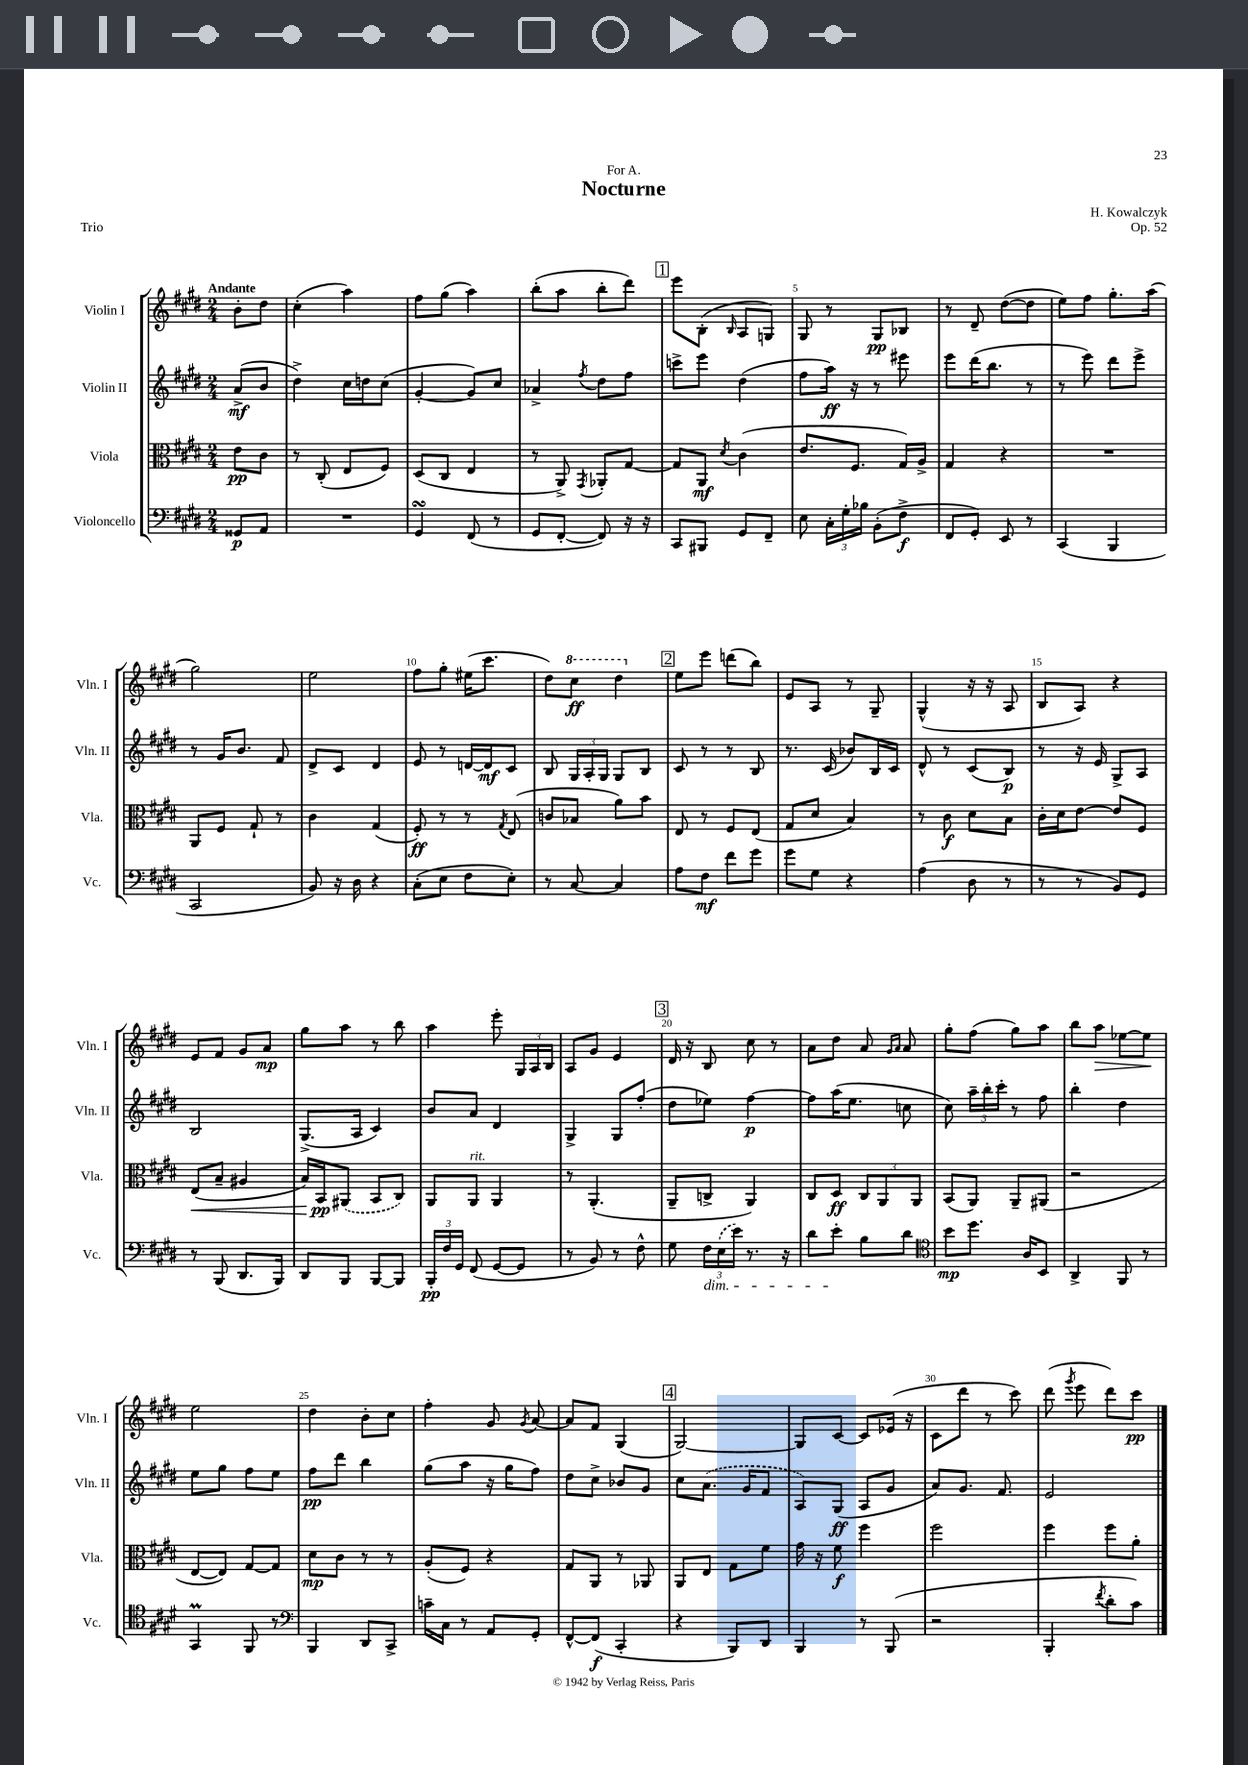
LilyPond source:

\header { title = "Nocturne" composer = "H. Kowalczyk" dedication = "For A." opus = "Op. 52" piece = "Trio" }
<<
\new StaffGroup <<
\new Staff = "s0" \with { instrumentName = "Violin I" shortInstrumentName = "Vln. I" } {
    \clef treble \key e \major \numericTimeSignature \time 2/4 \partial 4 \tempo "Andante"
    \autoBeamOff b'8[-. dis''8] |
    cis''4-.( a''4) |
    fis''8[ gis''8]( a''4) |
    b''8[-.( a''8] b''8[-. dis'''8]) |
    \mark \markup { \box "1" } e'''8[ b8]-.( \grace { b16 } a8[ g8]) |
    gis8 r8 gis8[\pp bes8] |
    r8 dis'8-- dis''8[~( dis''8] |
    e''8[) fis''8] gis''8.[-. a''16]( |
    gis''2) |
    e''2 |
    fis''8[ gis''8]-. eis''16[( cis'''8.] |
    dis''8[) \ottava #1 cis'''8]\ff dis'''4 \ottava #0 |
    \mark \markup { \box "2" } e''8[ e'''8] d'''8[( b''8]) |
    e'8[ a8] r8 gis8-- |
    gis4-^( r16 r16 a8 |
    b8[ a8]) r4 |
    e'8[ fis'8] gis'8[ a'8]\mp |
    gis''8[ a''8] r8 b''8 |
    a''4 e'''8-. \tuplet 3/2 { gis16[ a16 b16] } |
    a8[ gis'8] e'4 |
    \mark \markup { \box "3" } dis'16 r16 b8 cis''8 r8 |
    a'8[ dis''8] a'8 \grace { gis'16[ a'16] } a'8 |
    gis''8[-. fis''8]( gis''8[) a''8] |
    b''8[ a''8]\> ees''8[~ ees''8]\! |
    e''2 |
    dis''4 b'8[-. cis''8] |
    fis''4-. gis'8 \acciaccatura { gis'8 } a'8~ |
    a'8[ fis'8] gis4( |
    \mark \markup { \box "4" } gis2~) |
    gis8[ cis'8]~ cis'8[ ees'16]( r16 |
    cis'8[ dis'''8] r8 cis'''8) |
    dis'''8( \acciaccatura { gis'''8 } e'''8 dis'''8[) cis'''8]\pp \bar "|." |
}
\new Staff = "s1" \with { instrumentName = "Violin II" shortInstrumentName = "Vln. II" } {
    \clef treble \key e \major \numericTimeSignature \time 2/4 \partial 4
    \autoBeamOff a'8[->\mf( b'8] |
    dis''4->) cis''16[ d''16 cis''8]( |
    gis'4~-. gis'8[) cis''8] |
    aes'4-> \acciaccatura { fis''8 } dis''8[ fis''8] |
    \mark \markup { \box "1" } c'''8[-> e'''8] dis''4( |
    fis''8[ a''16]\ff) r16 r8 eis'''8 |
    e'''8[ dis'''16( b''8.] r8 |
    r8 e'''8) dis'''8[ e'''8]-> |
    r8 gis'16[ b'8.] fis'8 |
    dis'8[-> cis'8] dis'4 |
    e'8 r8 d'16[~ d'16\mf cis'8] |
    b8 \tuplet 3/2 { gis16[ a16-. gis16] } gis8[ b8] |
    \mark \markup { \box "2" } cis'8 r8 r8 b8 |
    r8. cis'16( bes'8[) b16 cis'16] |
    dis'8-^ r8 cis'8[( b8]\p) |
    r8 r16 e'16 gis8[-> a8] |
    b2 |
    gis8.[->( a16] cis'4) |
    b'8[ a'8] dis'4 |
    gis4-> gis8[ fis''8]-.( |
    \mark \markup { \box "3" } dis''8[ ees''8]) fis''4~\p |
    fis''8[ a''16( e''8.] c''8 |
    cis''8) \tuplet 3/2 { a''16[-- b''16-. cis'''16]-. } r8 fis''8 |
    b''4-. dis''4 |
    e''8[ gis''8] fis''8[ e''8] |
    fis''8[\pp dis'''8] b''4 |
    gis''8[( a''8] r16 gis''16[ fis''8]) |
    dis''8[ cis''8]-> bes'8[ gis'8] |
    \mark \markup { \box "4" } cis''8[ \once \slurDashed a'8.]( gis'16[ fis'8] |
    a8[) gis8]\ff( a8[ gis'8] |
    a'8[) gis'8.] fis'8. |
    e'2 \bar "|." |
}
\new Staff = "s2" \with { instrumentName = "Viola" shortInstrumentName = "Vla." } {
    \clef alto \key e \major \numericTimeSignature \time 2/4 \partial 4
    \autoBeamOff e'8[\pp cis'8] |
    r8 cis8-.( e8[ fis8]) |
    dis8[( cis8] e4 |
    r8 a,8->) \acciaccatura { gis,8 } aes,8[-. gis8]~ |
    \mark \markup { \box "1" } gis8[ a,8]\mf \acciaccatura { dis'8 } cis'4( |
    e'8.[ fis8.] gis16[) a16]-> |
    gis4 r4 |
    R2 |
    a,8[ fis8] gis8-! r8 |
    cis'4 gis4( |
    fis8-.\ff) r8 r8 \acciaccatura { gis8 } e8( |
    c'8[ bes8] a'8[) b'8] |
    \mark \markup { \box "2" } e8 r8 fis8[ e8]( |
    gis8[ dis'8] b4) |
    r8 cis'8\f dis'8[ b8] |
    cis'16[-. dis'16 e'8]~ e'8[ fis8] |
    e8[\<( b8]-- ais4 |
    b16[) b,16\pp\! \once \slurDashed ais,8]( b,8[ cis8]) |
    a,8[ a,8]^\markup { \italic "rit." } a,4 |
    r8 a,4.-.( |
    \mark \markup { \box "3" } a,8[-- c8]-> a,4) |
    cis8[ dis8]\ff \tuplet 3/2 { cis8[ a,8 a,8] } |
    b,8[( a,8]) a,8[-- ais,8]( |
    r2 |
    e8[~ e8]) gis8[~ gis8] |
    dis'8[\mp cis'8] r8 r8 |
    a8[-.( fis8]) r4 |
    gis8[ a,8] r8 aes,8 |
    \mark \markup { \box "4" } a,8[ e8] gis8[ fis'8] |
    gis'16 r16 fis'8\f fis''4 |
    fis''2 |
    fis''4 fis''8[ a'8]-. \bar "|." |
}
\new Staff = "s3" \with { instrumentName = "Violoncello" shortInstrumentName = "Vc." } {
    \clef bass \key e \major \numericTimeSignature \time 2/4 \partial 4
    \autoBeamOff gisis,8[\p a,8] |
    R2 |
    gis,4\turn fis,8( r8 |
    gis,8[ fis,8]~-. fis,8) r16 r16 |
    \mark \markup { \box "1" } cis,8[ bis,,8] gis,8[ fis,8]-- |
    e8 \tuplet 3/2 { cis16[-. gis16-. bes16] } b,8[-.( fis8]->\f |
    fis,8[ gis,8]-.) e,8 r8 |
    cis,4( b,,4 |
    cis,2 |
    b,8) r16 dis16 r4 |
    cis8[-.( e8] fis8[ e8]-.) |
    r8 cis8~ cis4 |
    \mark \markup { \box "2" } a8[ fis8]\mf fis'8[ gis'8] |
    gis'8[ gis8] r4 |
    a4( dis8 r8 |
    r8 r8 b,8[) gis,8] |
    r8 b,,8( dis,8.[ b,,16]) |
    dis,8[ b,,8] b,,8[~ b,,8] |
    \tuplet 3/2 { b,,16[-.\pp fis16 gis,16] } fis,8( gis,8[~ gis,8] |
    r8 b,8) r8 fis8-^ |
    \mark \markup { \box "3" } gis8 \tuplet 3/2 { fis16[\dim \once \slurDashed e16( e'16]) } r8. r16 |
    dis'8[ e'8]-.\! b8[ dis'8] |
    \clef tenor b'8[\mp dis''8.] a16[ b,8] |
    a,4-> fis,8 r8 |
    gis,4\prall fis,8 r8 |
    \clef bass b,,4 dis,8[ cis,8]-> |
    c'16[-- cis16] r8 a,8[ gis,8]-. |
    fis,8[~-^ fis,8]\f( cis,4-. |
    \mark \markup { \box "4" } r4 b,,8[) dis,8] |
    b,,4 r8 b,,8( |
    r2 |
    b,,4-. \acciaccatura { fis'8 } dis'8[-. cis'8]) \bar "|." |
}
>>
>>
\layout { \context { \Score \override BarNumber.break-visibility = ##(#f #t #t) barNumberVisibility = #(every-nth-bar-number-visible 5) } }
